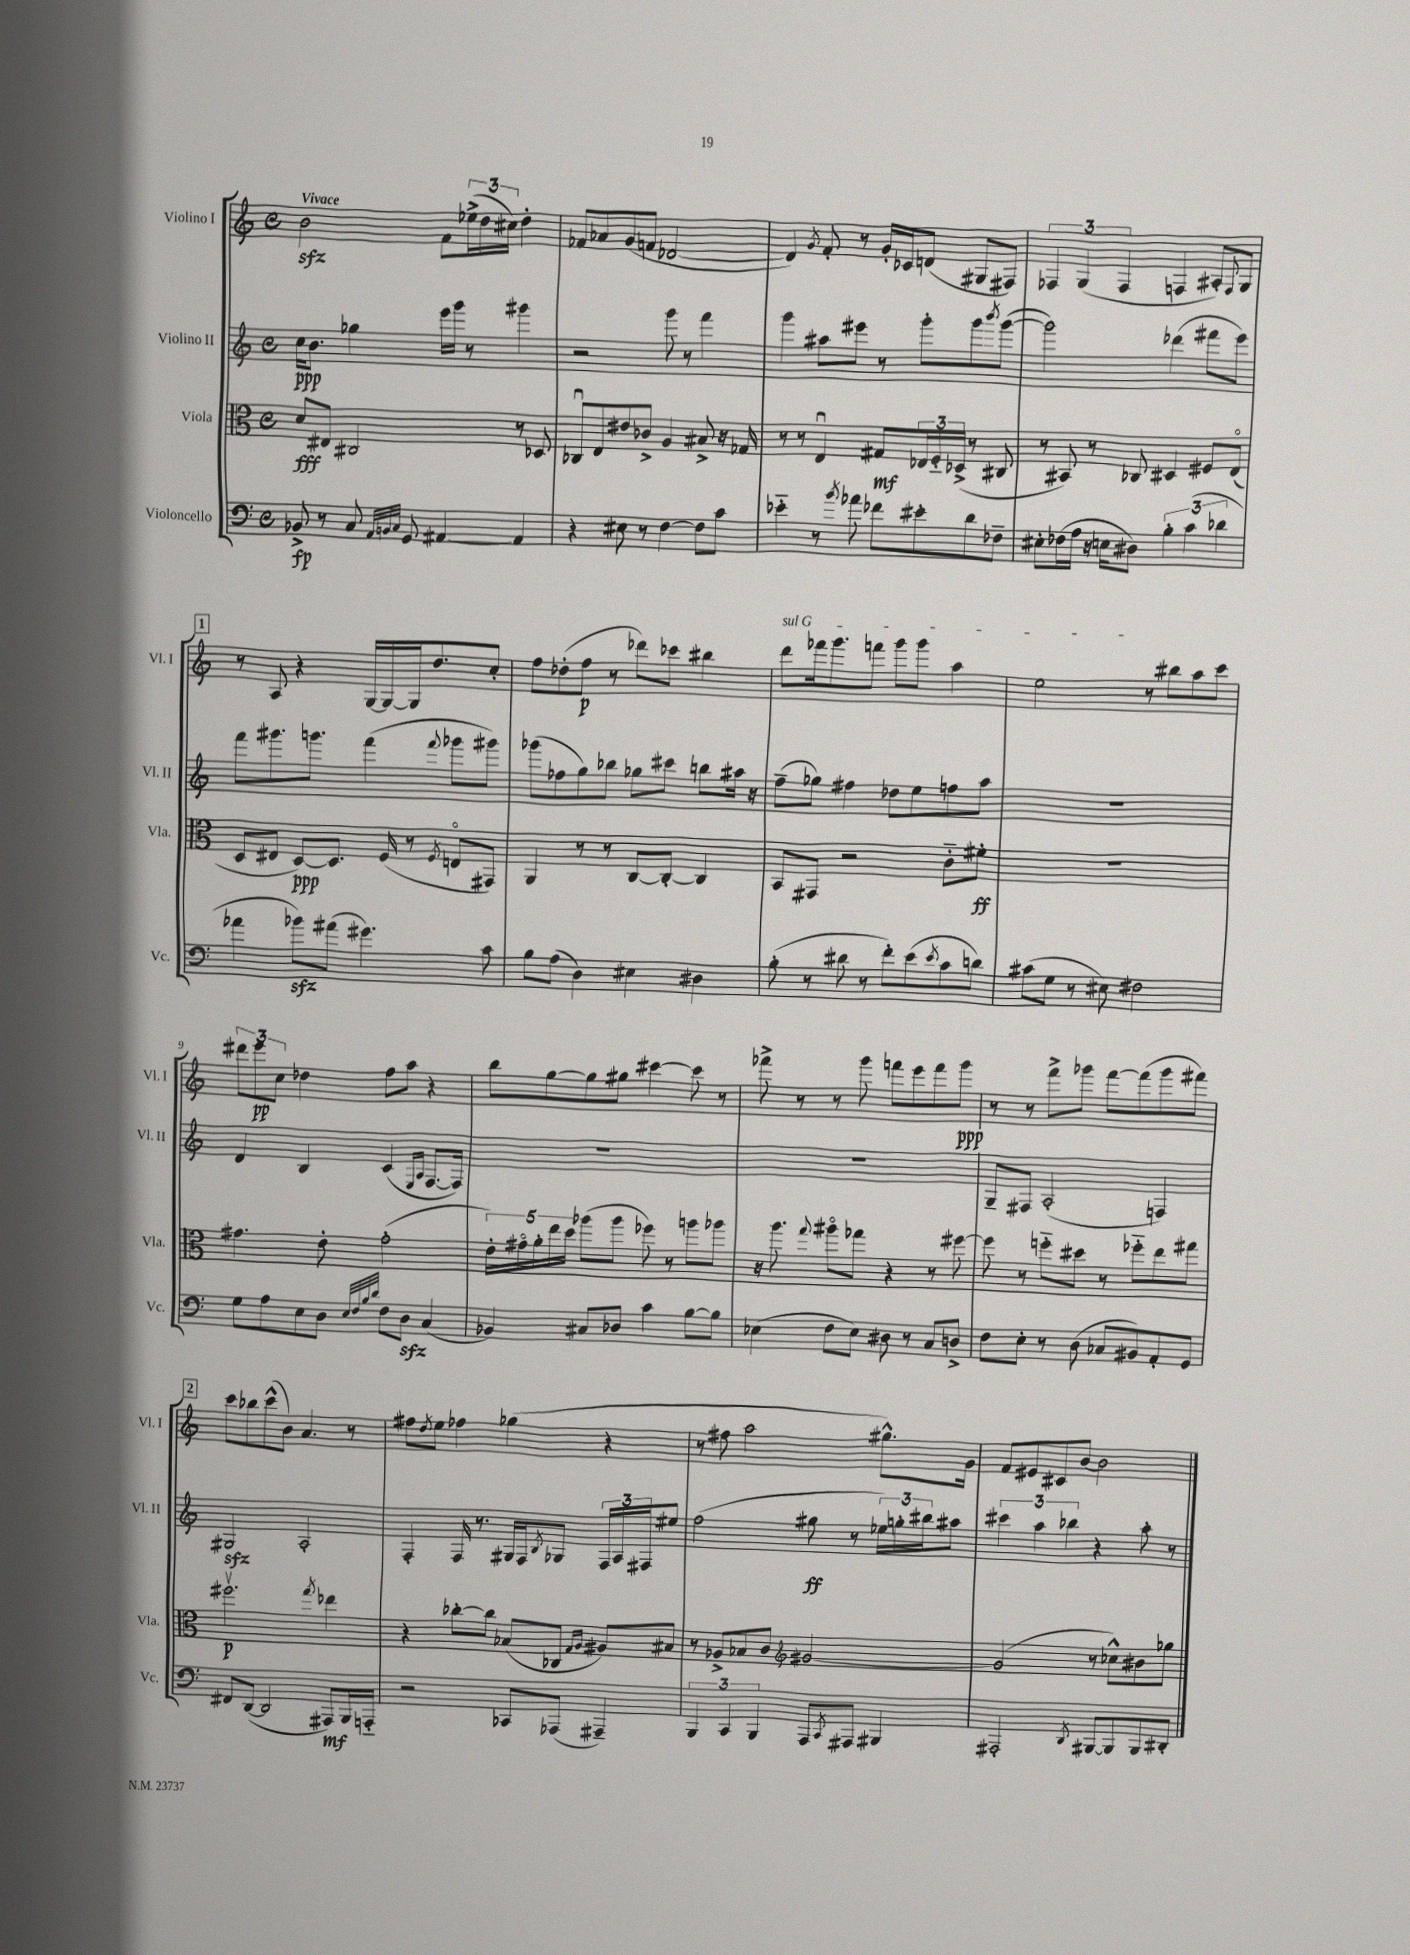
<<
\new StaffGroup <<
\new Staff = "s0" \with { instrumentName = "Violino I" shortInstrumentName = "Vl. I" } {
    \clef treble \key c \major \defaultTimeSignature \time 4/4 \tempo "Vivace"
    b'2\sfz f'8 \tuplet 3/2 { ees''16->( d''16 cis''16) } d''4-. |
    fes'8 aes'8 g'8( f'8 des'2~ |
    des'4) \acciaccatura { g'8 } f'8-. r8 g'16-. ces'16 d'8( gis8 fis8) |
    \tuplet 3/2 { fes4 g4( fes4 } f4 ais8-.) \appoggiatura { f8 } g8 |
    \mark \markup { \box "1" } r8 a8 r4 g16~ g16~ g16 d''8. c''8-. |
    f''8 des''8-.( f''8\p r8 des'''8) ces'''8 bis''4 |
    \once \override TextSpanner.bound-details.left.text = \markup { \italic "sul G" } d'''8\startTextSpan fes'''16 g'''8. f'''8 g'''8 g'''8 a''4 |
    e''2\stopTextSpan r8 bis''8 a''8 c'''8 |
    \tuplet 3/2 { dis'''8 e'''8\pp c''8 } des''4 f''8 a''8 r4 |
    b''8 g''8~ g''8 gis''8 cis'''4~ cis'''8 r8 |
    fes'''8-> r8 r8 g'''8 f'''8 e'''8 f'''8 g'''8\ppp |
    r8 r8 f'''8-> ges'''8 f'''8~ f'''8( ges'''8 fis'''8) |
    \mark \markup { \box "2" } c'''8 bes''8 c'''8-^( b'8) a'4. r8 |
    fis''8 \acciaccatura { d''8 } e''8 fes''4 ges''4( r4 |
    r8 fis''8 a''2 gis''8.-^) g'16 |
    f'8 eis'8 cis'8 b'8~ b'2 \bar "|." |
}
\new Staff = "s1" \with { instrumentName = "Violino II" shortInstrumentName = "Vl. II" } {
    \clef treble \key c \major \defaultTimeSignature \time 4/4
    c''16\ppp b'8. ges''4 e'''16 g'''16 r8 gis'''4 |
    r2 g'''8 r8 f'''4 |
    g'''4 ais''8 eis'''8 r8 g'''8-. g'''8 \acciaccatura { b'''8 } g'''8~( |
    g'''2) des'''4( fis'''8 e'''8) |
    \mark \markup { \box "1" } f'''8 gis'''8. g'''8. f'''4( \appoggiatura { f'''8 } ges'''8 gis'''8) |
    ges'''8( fes''8 g''8) bes''8 ges''8 cis'''8 b''8 ais''16 r16 |
    f''8--( ges''8) fis''4 des''8 e''8 f''8 a''8 |
    R1 |
    d'4 b4 c'4( \grace { e16 a16 } f8.~ f16) |
    R1 |
    R1 |
    g8-- fis8 a2-.( f4) |
    \mark \markup { \box "2" } gis2\sfz a2-. |
    f4-. f16 r8. gis16 f16 \acciaccatura { b8 } ges8 \tuplet 3/2 { f16 a16 fis16 } eis''8 |
    f''2( gis''8\ff r8 \tuplet 3/2 { ees''16) g''16-. bis''16 } ais''8 |
    \tuplet 3/2 { cis'''4 a''4 bes''4 } r4 a''8-. r8 \bar "|." |
}
\new Staff = "s2" \with { instrumentName = "Viola" shortInstrumentName = "Vla." } {
    \clef alto \key c \major \defaultTimeSignature \time 4/4
    d'8\fff eis8 cis2 r8 des8 |
    ces8\downbow e8 eis'8 ces'8-> a4 bis8-> r16 ges16 |
    r8 r8 e4\downbow gis8\mf \tuplet 3/2 { ees16 f16-_ des16->( } r8 cis8 |
    r8 bis,8) r8 ces8 dis4 fis8 e8\flageolet( |
    \mark \markup { \box "1" } d8 eis8 d8~\ppp) d8. f16( r8 \acciaccatura { f8 } e8\flageolet gis,8) |
    a,4 r8 r8 c8~ c8~-. c4 |
    b,8 gis,8 r2 c'8-_ fis'8-.\ff |
    R1 |
    gis'4. e'8-. gis'2-.( |
    \tuplet 5/4 { e'16-.) gis'16\flageolet a'16-. e''16 d''16 } aes''8( aes''8 fes''8) r8 a''8 aes''8 |
    r16 a''8. \appoggiatura { g''8 } ais''8\flageolet ges''8 r4 r8 fis''8~ |
    fis''8 r8 f''8-_ dis''8 r8 fes''8-_ e''8 gis''8 |
    \mark \markup { \box "2" } fis''2.\upbow\p \acciaccatura { g''8 } ees''4 |
    r4 ces''8~-. ces''8 bes8( ces8 \grace { g16 a16 } ais8) bis8 |
    r8 aes8-> bes8 c'8 \clef treble gis'2~ |
    gis'2( r8 ces''8-^) bis'8 ges''8 \bar "|." |
}
\new Staff = "s3" \with { instrumentName = "Violoncello" shortInstrumentName = "Vc." } {
    \clef bass \key c \major \defaultTimeSignature \time 4/4
    bes,8->\fp r8 c8 \grace { a,32 b,32 c32 } g,8 ais,4~ ais,4 |
    r4 eis8 r8 f4~ f8 c'8 |
    ees'4-_ r8 \acciaccatura { b'8 } aes'8 fes'8 eis'8-. d'8 fes8-- |
    eis8-. fes16( a16 r16 e16 dis8) \tuplet 3/2 { b4-. c'4( des'4 } |
    \mark \markup { \box "1" } aes'4 bes'8\sfz) ais'8( gis'4.) c'8 |
    b8 a8( d4) eis4 dis4 |
    b8-.( r8 dis'8 r8 f'8-.) e'8( \acciaccatura { e'8 } c'8 d'8) |
    cis'8( g8 r8 eis8) fis2 |
    g8 a8 e8 d8 \grace { e32 f32 b32 d'32 } f8 d8\sfz c4( |
    bes,4) cis8 des8 c'4 b8~ b8 |
    ees4( f8 ees8) dis8 r8 c8 d8-> |
    f8 e8-. r8 d8( ces8 bis,8) a,8-. g,8 |
    \mark \markup { \box "2" } fis,8 d,8~( d,2 ais,,8\mf) b,,16 a,,16-_ |
    r2 ces,8 aes,,8( ais,,4--) |
    \tuplet 3/2 { b,,4 c,4 b,,4 } a,,8 \acciaccatura { c,8 } ais,,8 bis,,4 |
    ais,,2-. \acciaccatura { d,8 } bis,,8~ bis,,8 bis,,8 dis,8-. \bar "|." |
}
>>
>>
